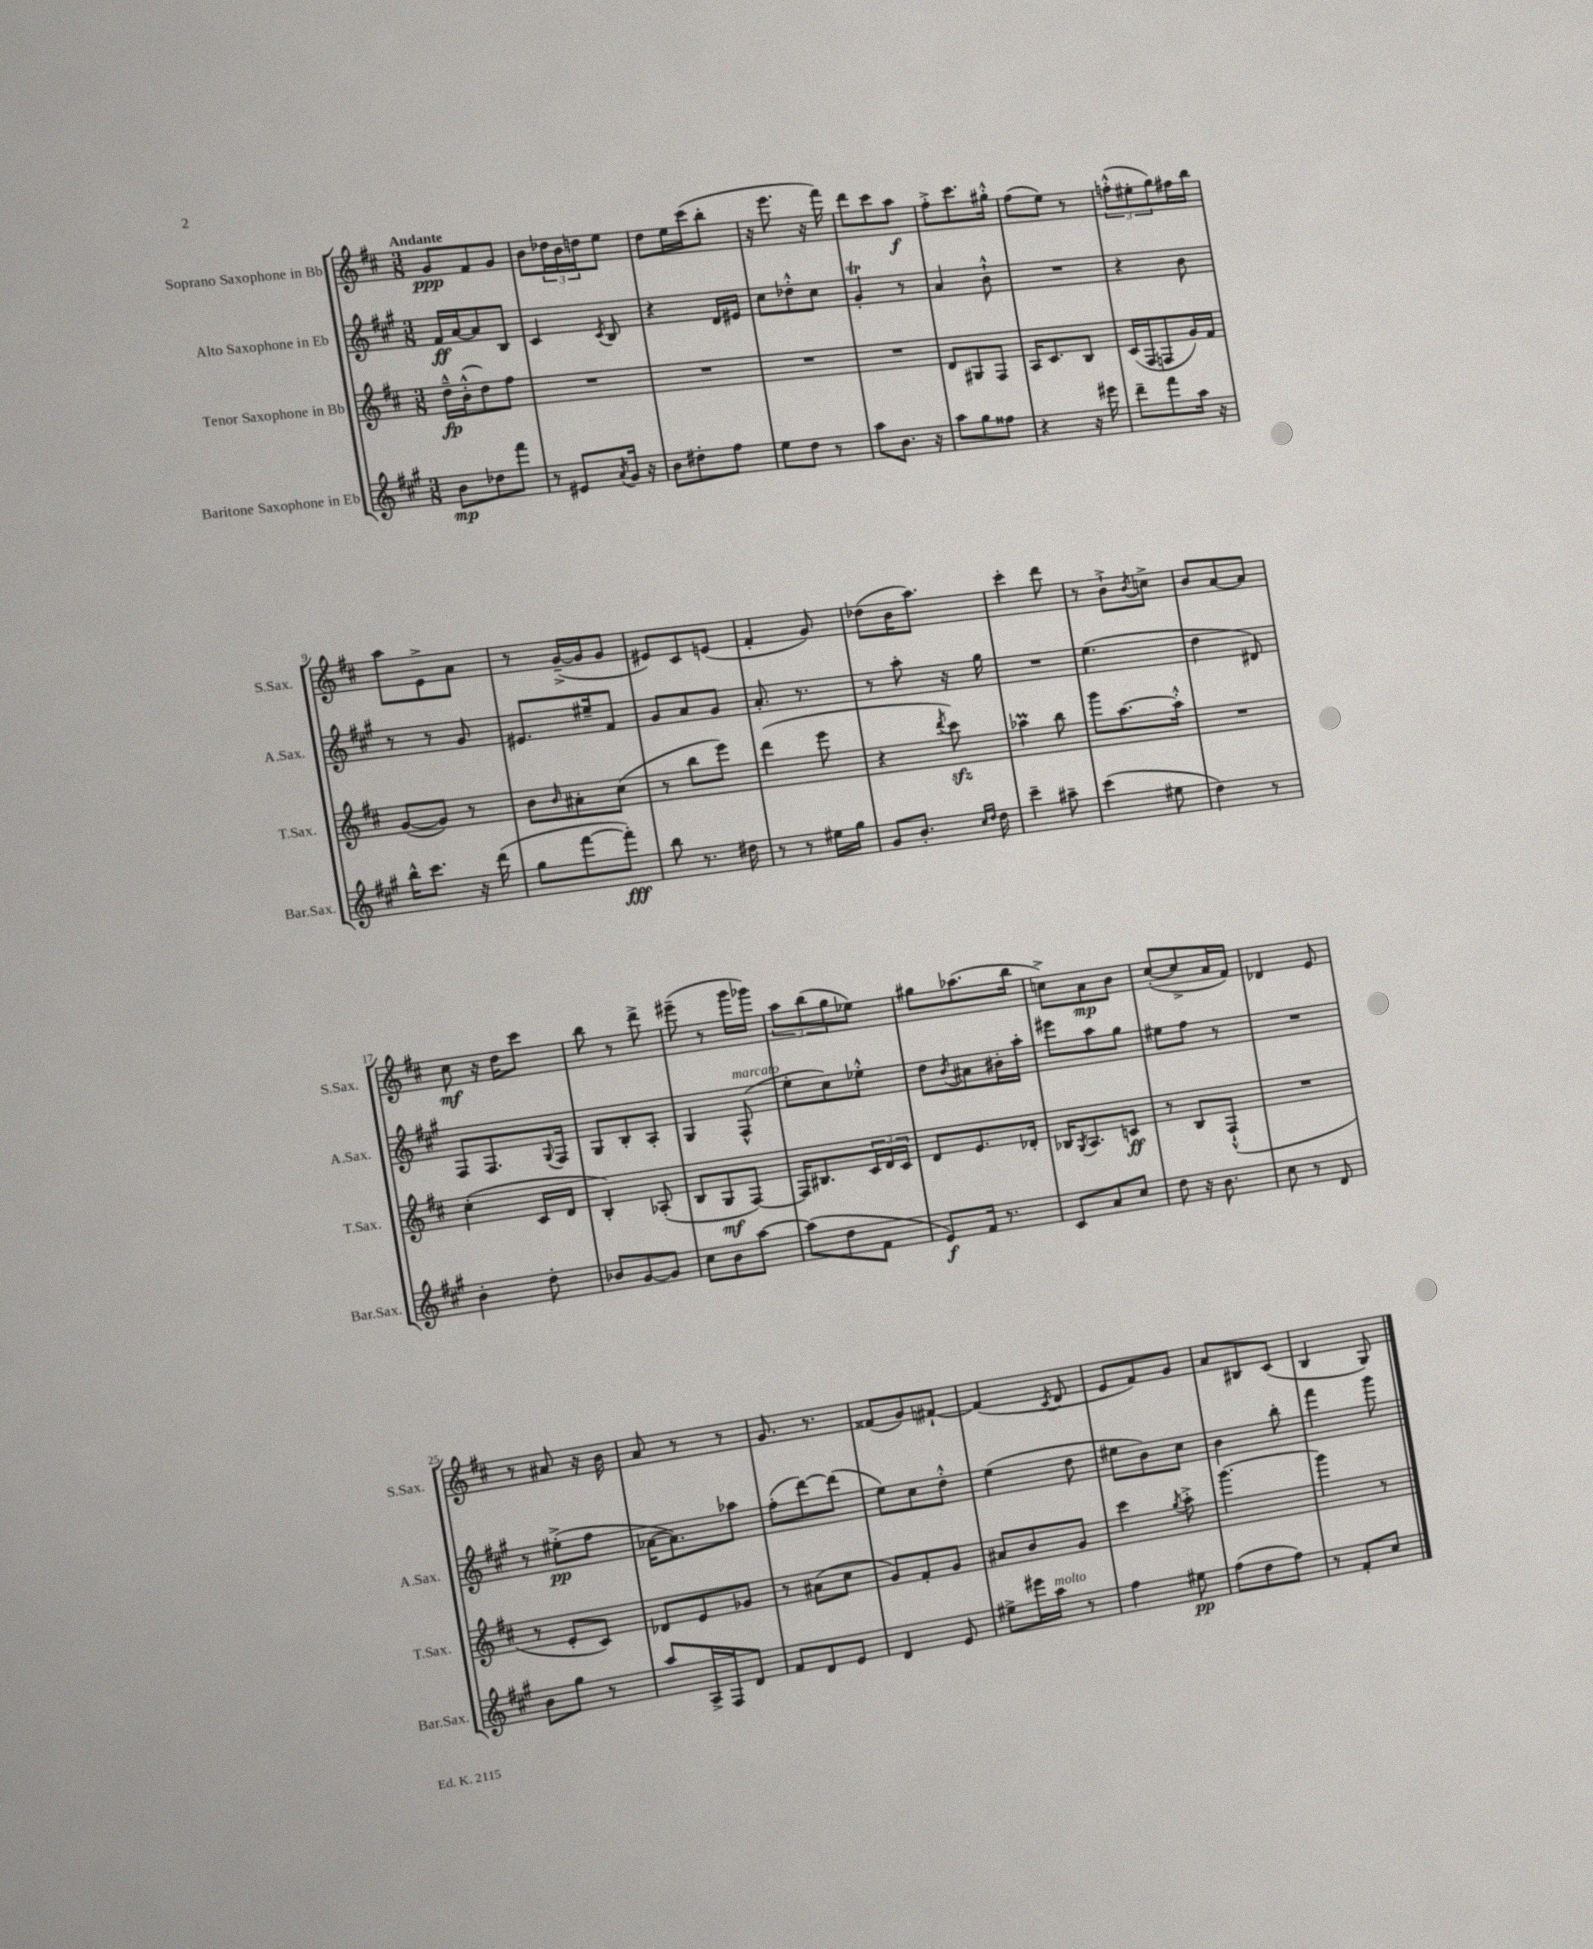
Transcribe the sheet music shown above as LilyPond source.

<<
\new StaffGroup <<
\new Staff = "s0" \with { instrumentName = "Soprano Saxophone in Bb" shortInstrumentName = "S.Sax." } {
    \clef treble \key d \major \numericTimeSignature \time 3/8 \tempo "Andante"
    g'8\ppp fis'8 g'8 |
    b'8 \tuplet 3/2 { des''16 b'16 d''16 } e''8 |
    d''8 e''16 cis'''16( b''8-. |
    r16 e'''8. r16 fis'''16) |
    d'''8 cis'''8 a''8\f |
    fis''8-.-> cis'''8. gis''16-.-^ |
    fis''8( e''8) r8 |
    \tuplet 3/2 { f''8-.-^( eis''8-. g''8) } fis''16 b''16 |
    a''8 e'8-> a'8 |
    r8 g'16~--->( g'16 g'8 |
    eis'8) cis'8 e'8( |
    fis'4-. g'8) |
    des''8( b'16 a''8.) |
    cis'''4-. d'''8 |
    r8 b'8-!-> \acciaccatura { b'8 } c''8-> |
    b'8 a'8~ a'8 |
    cis''8\mf r16 d''16 cis'''8 |
    b''8 r8 d'''8-> |
    eis'''8--( r8 g'''16 ges'''16) |
    \tuplet 3/2 { a''8 b''8( g''8 } ees''8) |
    gis''8 aes''8.( b''16 |
    c''8->) a'8\mp b'8 |
    cis''8~-.( cis''8-> a'16 fis'16) |
    des'4 e'8 |
    r8 ais'8 r16 b'16 |
    a'8 r8 r8 |
    g'8. r8. |
    fisis'8( g'8) fis'8~-! |
    fis'4( \acciaccatura { cis'8 } d'8 |
    e'8 fis'8) g'8 |
    a'8 bis8 cis'8( |
    b4 g8) \bar "|." |
}
\new Staff = "s1" \with { instrumentName = "Alto Saxophone in Eb" shortInstrumentName = "A.Sax." } {
    \clef treble \key a \major \numericTimeSignature \time 3/8
    fis'16\ff a'16~ a'8 b8 |
    cis'4 \acciaccatura { cis'8 } b8 |
    r4 d'16 eis'16 |
    cis''8 des''8-.-^ cis''8 |
    gis'4-.\trill r8 |
    a'4 b'8-!-^ |
    R4. |
    r4 b'8 |
    r8 r8 gis'8 |
    eis'8. eis''16-- fis'8 |
    gis'8 a'8 gis'8 |
    a'8.-. r8. |
    r8 a''8-. r16 gis''16 |
    R4. |
    e''4.( |
    d''4 dis'8) |
    fis8 fis8. \appoggiatura { gis8 } fis16 |
    gis8 b8-. a8-. |
    gis4 fis8-^^\markup { \italic "marcato" }( |
    e''8-. cis''8) ees''8-.-^ |
    d''8 \acciaccatura { b'8 } ais'8 bis'16-. a''16-. |
    eis'''8 a''8 gis''8 |
    eis''8 fis''8 r8 |
    R4. |
    r8 eis''8-.->\pp( fis''8 |
    aes'16~ aes'8.) aes''8 |
    fis''8-.( d'''8~) d'''8( |
    e''8) cis''8 d''8-.-^ |
    e''4( d''8 |
    eis''8 b'8) cis''8 |
    b'4 b''8-. |
    fis'''4 gis'''8 \bar "|." |
}
\new Staff = "s2" \with { instrumentName = "Tenor Saxophone in Bb" shortInstrumentName = "T.Sax." } {
    \clef treble \key d \major \numericTimeSignature \time 3/8
    d''16---^\fp b'16-.-^( d''8) fis''8 |
    R4. |
    R4. |
    R4. |
    R4. |
    d'8 gis8 fis8 |
    a16 cis'8. b8 |
    cis'16( fis16 f8 g'16) fis'16 |
    g'8~( g'8) r8 |
    b'8 \grace { b'16 } ais'8-. cis''8( |
    r8 b''8 e'''8) |
    d'''4( e'''8 |
    r4 \acciaccatura { d'''8 } cis'''8\sfz) |
    aes''4\prall b''8 |
    g'''8 a''8.~ a''16-.-^ |
    R4. |
    cis''4-.( cis'16 d'16 |
    b4-.) aes8-.( |
    b8 g8\mf fis8~) |
    fis16 bis8. \tuplet 3/2 { cis'16 d'16 cis'16 } |
    d'8 e'8. des'16-. |
    bes16 \acciaccatura { g8 } a8. c'8\ff |
    r8 b8 fis8-!-^( |
    R4. |
    r8 e'8-. cis'8) |
    des'8 e'8 ges'8 |
    r8 ais'8( cis''8 |
    g'8) fis'8-. g'8 |
    ais'8 b'8 g'8 |
    cis'''4 \acciaccatura { g''8 } a''8-.-> |
    g'''4.~ |
    g'''4 r8 \bar "|." |
}
\new Staff = "s3" \with { instrumentName = "Baritone Saxophone in Eb" shortInstrumentName = "Bar.Sax." } {
    \clef treble \key a \major \numericTimeSignature \time 3/8
    b'8\mp des''8 fis'''8 |
    r8 eis'8 \acciaccatura { a'8 } gis'16 r16 |
    b'8 dis''8-. fis''8 |
    e''8 d''8 r8 |
    a''8 b'8. r16 |
    a''8 gis''8 fisis''8 |
    r4 r16 eis'''16 |
    d'''8-- fis'''8 a''16 r16 |
    b''16-^ cis'''8. r16 d'''16( |
    gis''8 fis'''8~ fis'''8-.\fff) |
    b''8 r8. dis''16 |
    r8 r8 eis''16 gis''16 |
    gis'8 b'8.-. \grace { cis''16 d''16 } d''16 |
    cis'''4-- ais''8-- |
    cis'''4( eis''8 |
    d''4) r8 |
    b'4-. d''8-. |
    bes'8 gis'8~ gis'8 |
    cis''8 b'8 a''8~ |
    a''8( d''8 fis'8 |
    e'8\f) fis'16 r8. |
    cis'8 a'8 cis''8 |
    d''8 r16 b'8. |
    cis''8 r8 d'8 |
    b'8 gis''8 r8 |
    a''8 a16-> fis16 d'8 |
    fis'8 d'8 e'8 |
    d'4 e'8 |
    eis''8-> eis'''16 a''16^\markup { \italic "molto" } r8 |
    fis''4 eis''8\pp |
    fis''8( d''8 fis''8) |
    r8 fis'8-. cis''8 \bar "|." |
}
>>
>>
